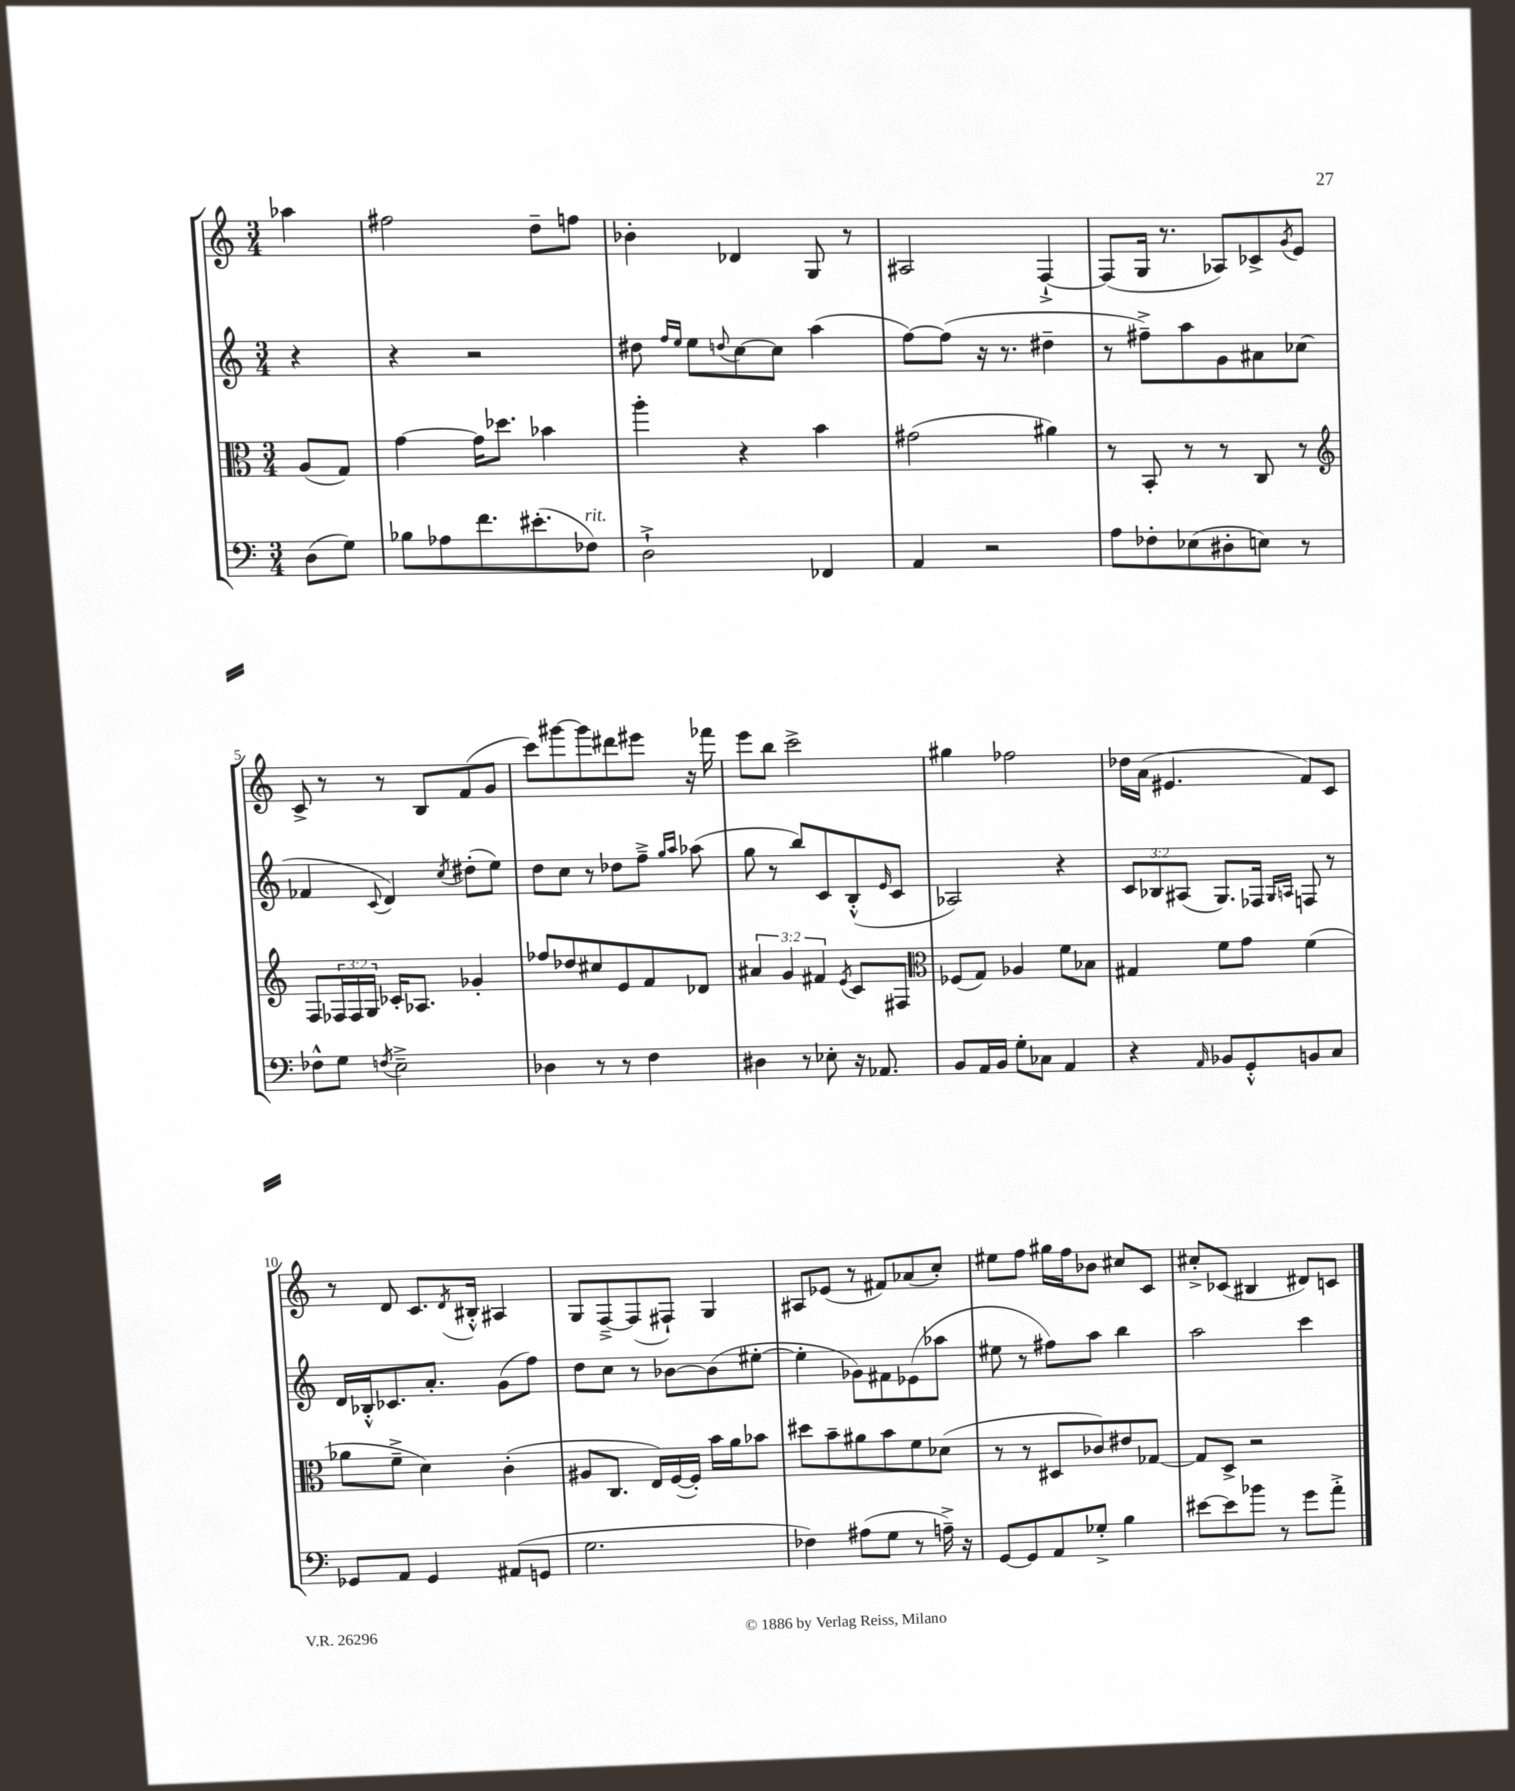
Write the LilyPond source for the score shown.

<<
\new StaffGroup <<
\new Staff = "s0" {
    \clef treble \key c \major \numericTimeSignature \time 3/4 \partial 4
    aes''4 |
    fis''2 d''8-- f''8 |
    bes'4-. des'4 g8 r8 |
    ais2 f4~-!-> |
    f8( g16 r8. aes8) ces'8-> \acciaccatura { g'8 } e'8 |
    c'8-> r8 r8 b8 f'8( g'8 |
    c'''8) gis'''8~ gis'''8 dis'''8 eis'''8 r16 fes'''16 |
    e'''8 b''8 c'''2-> |
    gis''4 fes''2 |
    des''16 a'16( eis'4. f'8) c'8 |
    r8 d'8 c'8. \acciaccatura { d'8 } bis16-.-^ ais4 |
    g8 f8~---> f8( fis8-!) g4 |
    ais8 ees'8( r8 fis'8) aes'8( c''8-.) |
    eis''8 f''8 gis''16 f''16 bes'8 cis''8 c'8 |
    cis''8-.-> ces'8( bis4 dis'8) c'8 \bar "|." |
}
\new Staff = "s1" {
    \clef treble \key c \major \numericTimeSignature \time 3/4 \override Staff.TupletNumber.text = #tuplet-number::calc-fraction-text \partial 4
    r4 |
    r4 r2 |
    dis''8 \grace { f''16 e''16 } e''8 \appoggiatura { d''8 } c''8~ c''8 a''4( |
    f''8~) f''8( r16 r8. dis''4-- |
    r8 fis''8--->) a''8 g'8 ais'8 ces''8( |
    fes'4 \appoggiatura { c'8 } d'4) \acciaccatura { c''8 } dis''8-.( e''8) |
    d''8 c''8 r8 des''8 f''8---> \grace { g''16 a''16 } aes''8( |
    g''8 r8 b''8) c'8 b8-.-^( \grace { e'16 } c'8 |
    aes2) r4 |
    \tuplet 3/2 { c'8 bes8 ais8( } g8.) fes16 \grace { g16 a16 } f8 r8 |
    d'16 bes16-.-^ ces'8. a'8.-. g'8( f''8) |
    d''8 c''8 r8 bes'8~ bes'8( eis''8~-. |
    eis''4-. ges'8) fis'8 ees'8( aes''8 |
    eis''8 r8 fis''8) a''8 b''4 |
    a''2 c'''4 \bar "|." |
}
\new Staff = "s2" {
    \clef alto \key c \major \numericTimeSignature \time 3/4 \override Staff.TupletNumber.text = #tuplet-number::calc-fraction-text \partial 4
    a8( g8) |
    g'4~ g'16 des''8. bes'4 |
    a''4-. r4 b'4 |
    gis'2( ais'4) |
    r8 b,8-. r8 r8 c8 r8 |
    \clef treble f8 \tuplet 3/2 { fes16 fes16 g16 } ces'16-. aes8. ges'4-. |
    fes''8 des''8 cis''8 e'8 f'8 des'8 |
    \tuplet 3/2 { ais'4 g'4 fis'4 } \acciaccatura { e'8 } c'8 fis8 |
    \clef alto fes8( g8) aes4 f'8 bes8 |
    gis4 f'8 g'8 f'4( |
    aes'8 f'8---> d'4) c'4-.( |
    ais8 c8. e16) f16~( f16-.) b'16 a'16 bes'8 |
    dis''8 b'8-- ais'8 b'8 f'8 des'8( |
    r8 r8 dis8 ces'8) eis'8 ges8~ |
    ges8 d8-> r2 \bar "|." |
}
\new Staff = "s3" {
    \clef bass \key c \major \numericTimeSignature \time 3/4 \partial 4
    d8( g8) |
    bes8 aes8 f'8. eis'8.-.( fes8^\markup { \italic "rit." }) |
    d2-!-> fes,4 |
    a,4 r2 |
    a8 fes8-. ees8( dis8-. e8) r8 |
    fes8-^ g8 \acciaccatura { f8 } e2---> |
    des4 r8 r8 f4 |
    dis4 r8 ees8-. r16 aes,8. |
    b,8 a,16 b,16 g8-. ces8 a,4 |
    r4 \grace { a,16 } bes,8 g,8-.-^ b,8 c8 |
    ges,8 a,8 ges,4 ais,8( g,8 |
    g2. |
    fes4) ais8( g8 r8 a16--->) r16 |
    g,8~ g,8 a,8 ges8-.-> b4 |
    eis'8~ eis'8 bes'8 r8 g'8 a'8-.-> \bar "|." |
}
>>
>>
